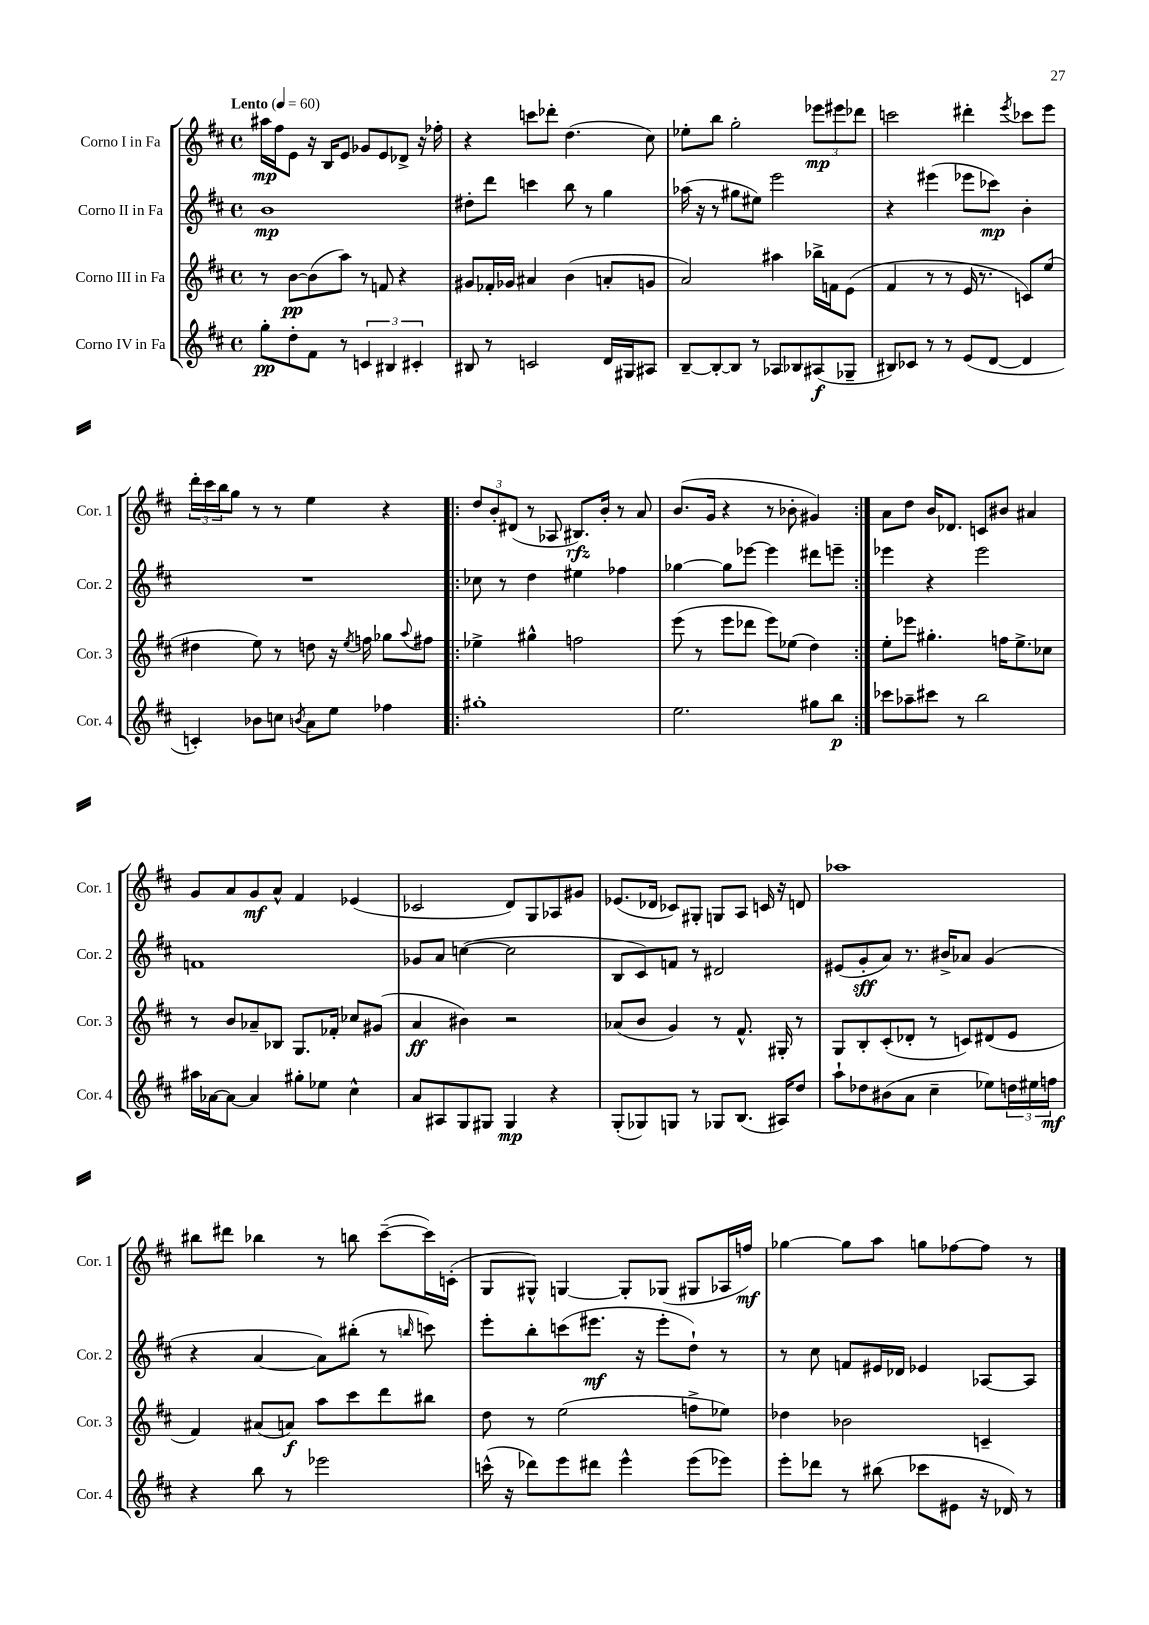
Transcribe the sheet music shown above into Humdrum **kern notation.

**kern	**kern	**kern	**kern
*staff4	*staff3	*staff2	*staff1
*clefG2	*clefG2	*clefG2	*clefG2
*k[f#c#]	*k[f#c#]	*k[f#c#]	*k[f#c#]
*M4/4	*M4/4	*M4/4	*M4/4
*met(c)	*met(c)	*met(c)	*met(c)
*MM60	*MM60	*MM60	*MM60
8gg'\L	8r	1b	16aa#\LL
.	.	.	16ff#\J
8dd'\	[8b\L	.	8e\J
8f#\J	(8b\]	.	16r
.	.	.	16B/LK
8r	8aa\J)	.	8e/J
6c/	8r	.	8g-/L
.	8f/	.	8e/
6B#/	.	.	.
.	4r	.	8d-^/J
6c#'/	.	.	.
.	.	.	16r
.	.	.	16ff-'\
=	=	=	=
8B#/	8g#/L	8dd#'\L	4r
8r	16f-'/L	8ddd\J	.
.	16g-/JJ	.	.
2c/	4a#/	4ccc\	8ccc\L
.	.	.	8ddd-'\J
.	(4b\	8bb\	(4.dd\
.	.	8r	.
16d/LL	8a'/L	4gg\	.
16G#/J	.	.	.
8A#/J	8g/J	.	8cc#\)
=	=	=	=
[8B~/L	2a/)	(16aa-\	8ee-'\L
.	.	16r	.
8B'/_	.	8r	8bb\J
8B/]J	.	8gg#\L	2gg'\
8r	.	8ee#\J)	.
8A-/L	4aa#\	2eee\	.
8B-/	.	.	.
(8A#/	16bb-^\LL	.	12eee-\L
.	16f\J	.	.
.	.	.	12eee#\
8G-~/J	(8e\J	.	.
.	.	.	12ddd-\J
=	=	=	=
8B#/L)	4f#/	4r	2ccc\
8c-/J	.	.	.
8r	8r	(4eee#\	.
8r	8r	.	.
(8e/L	16e/	8eee-\L	4ddd#'\
.	8.r	.	.
[8d/J	.	8ccc-\J)	.
.	.	.	8qeee/
4d/]	8c/L)	4b'\	8ccc-\L
.	(8ee/J	.	8eee\J
=	=	=	=
4c'/)	4dd#\	1r	24ddd'\LL
.	.	.	24ccc#\
.	.	.	24bb\J
.	.	.	8gg\J
8b-\L	8ee\)	.	8r
8cc\J	8r	.	8r
8qb/	.	.	.
8a\L	8dd\	.	4ee\
8ee\J	16r	.	.
.	8qee/	.	.
.	16ff\	.	.
4ff-\	8gg-\L	.	4r
.	8qqaa/	.	.
.	8ff#\J	.	.
=!|:	=!|:	=!|:	=!|:
1gg#'	4ee-^\	8cc-\	12dd/L
.	.	.	12b'/
.	.	8r	.
.	.	.	(12d#/J
.	4gg#^^\	4dd\	8r
.	.	.	8A-/
.	2ff\	4ee#\	8.B#/L)
.	.	.	16b'/Jk
.	.	4ff-\	8r
.	.	.	8a/
=	=	=	=
2.ee\	(8eee\	[4gg-\	(8.b/L
.	8r	.	.
.	.	.	16g/Jk
.	8eee\L	8gg-\]L	4r
.	8ddd-\J	[8eee-\J	.
.	8eee\L)	4eee-\]	8r
.	(8ee-\J	.	8b-'\
8gg#\L	4dd\)	8ddd#\L	4g#/)
8bb\J	.	8eee~\J	.
=:|!	=:|!	=:|!	=:|!
8ccc-\L	8ee'\L	4eee-\	8a\L
8aa-~\	8eee-\J	.	8dd\J
8ccc#\J	4.gg#'\	4r	16b/LK
.	.	.	8.d-/J
8r	.	.	.
2bb\	.	2eee-\	8c/L
.	16ff\LK	.	8b#/J
.	8.ee^\	.	.
.	.	.	4a#/
.	8cc-\J	.	.
=	=	=	=
16aa#\LL	8r	1f	8g/L
[16a-\J	.	.	.
8a-\_J	8b/L	.	8a/
4a-/]	8a-~/	.	8g/
.	8B-/J	.	8a^^/J
8gg#'\L	8.G/L	.	4f#/
8ee-\J	.	.	.
.	16f-'/Jk	.	.
4cc#^^\	8cc-/L	.	(4e-/
.	(8g#/J	.	.
=	=	=	=
8a/L	4a/	8g-/L	2c-/
8A#/	.	8a/J	.
8G/	4b#\)	([4cc\	.
8G#/J	.	.	.
4G#/	2r	2cc\]	8d/L)
.	.	.	8G/
4r	.	.	8A-/
.	.	.	8g#/J
=	=	=	=
(8G'/L	(8a-/L	8B/L	(8.e-/L
8G-/)	8b/J	8c#/)	.
.	.	.	16d-/Jk
8G/J	4g/)	8f/J	8c-/L)
8r	.	8r	8G#'/J
8G-/L	8r	2d#/	8G/L
(8.B/J	8.f#^^/	.	8A/J
.	.	.	16c/
16A#/LK)	16G#'/	.	16r
8dd/J	8r	.	8d/
=	=	=	=
8aa`\L	8G/L	(8e#/L	1aa-
8dd-\	8B'/	8g'/	.
(8b#\	(8c#'/	8a/J)	.
8a\J	8d-'/J	8.r	.
4cc#~\	8r	.	.
.	.	16b#^/LK	.
.	8c/L)	8a-/J	.
8ee-\L)	(8d#/	(4g/	.
24dd\L	8e/J	.	.
24ee#\	.	.	.
24ff\JJ	.	.	.
=	=	=	=
4r	4f#/)	4r	8bb#\L
.	.	.	8ddd#\J
8bb\	(8a#/L	[4a/	4bb-\
8r	8a/J)	.	.
2eee-\	8aa\L	8a\]L)	8r
.	8ccc#\	(8bb#'\J	8bb\
.	8ddd\	8r	([8ccc#~\L
.	.	16qqbb/	.
.	8bb#\J	8ccc\)	16ccc#\]L)
.	.	.	(16c'\JJ
=	=	=	=
(16ccc^^\	8dd\	8eee'\L	8G/L
16r	.	.	.
8ddd-\L)	8r	8bb'\	8G#^^/J)
8eee\	(2ee\	(8ccc\	[4G/
8ddd#\J	.	8.eee#\J	.
4eee^^\	.	.	8G'/]L
.	.	16r	.
.	.	8eee#'\L	(8G-/J
(8eee\L	8ff^\L	8dd`\J)	8G#/L
8eee-\J)	8ee-\J)	8r	16A-/L
.	.	.	16ff/JJ)
=	=	=	=
8eee'\L	4dd-\	8r	[4gg-\
8ddd-\J	.	8cc#\	.
8r	2b-\	8f/L	8gg-\]L
(8bb#\	.	16e#/L	8aa\J
.	.	16d-/JJ	.
8ccc-\L	.	4e-/	8gg\L
8e#\J	.	.	[8ff-\
16r	4c~/	[8A-/L	8ff-\]J
16d-/)	.	.	.
8r	.	8A-/]J	8r
==	==	==	==
*-	*-	*-	*-
